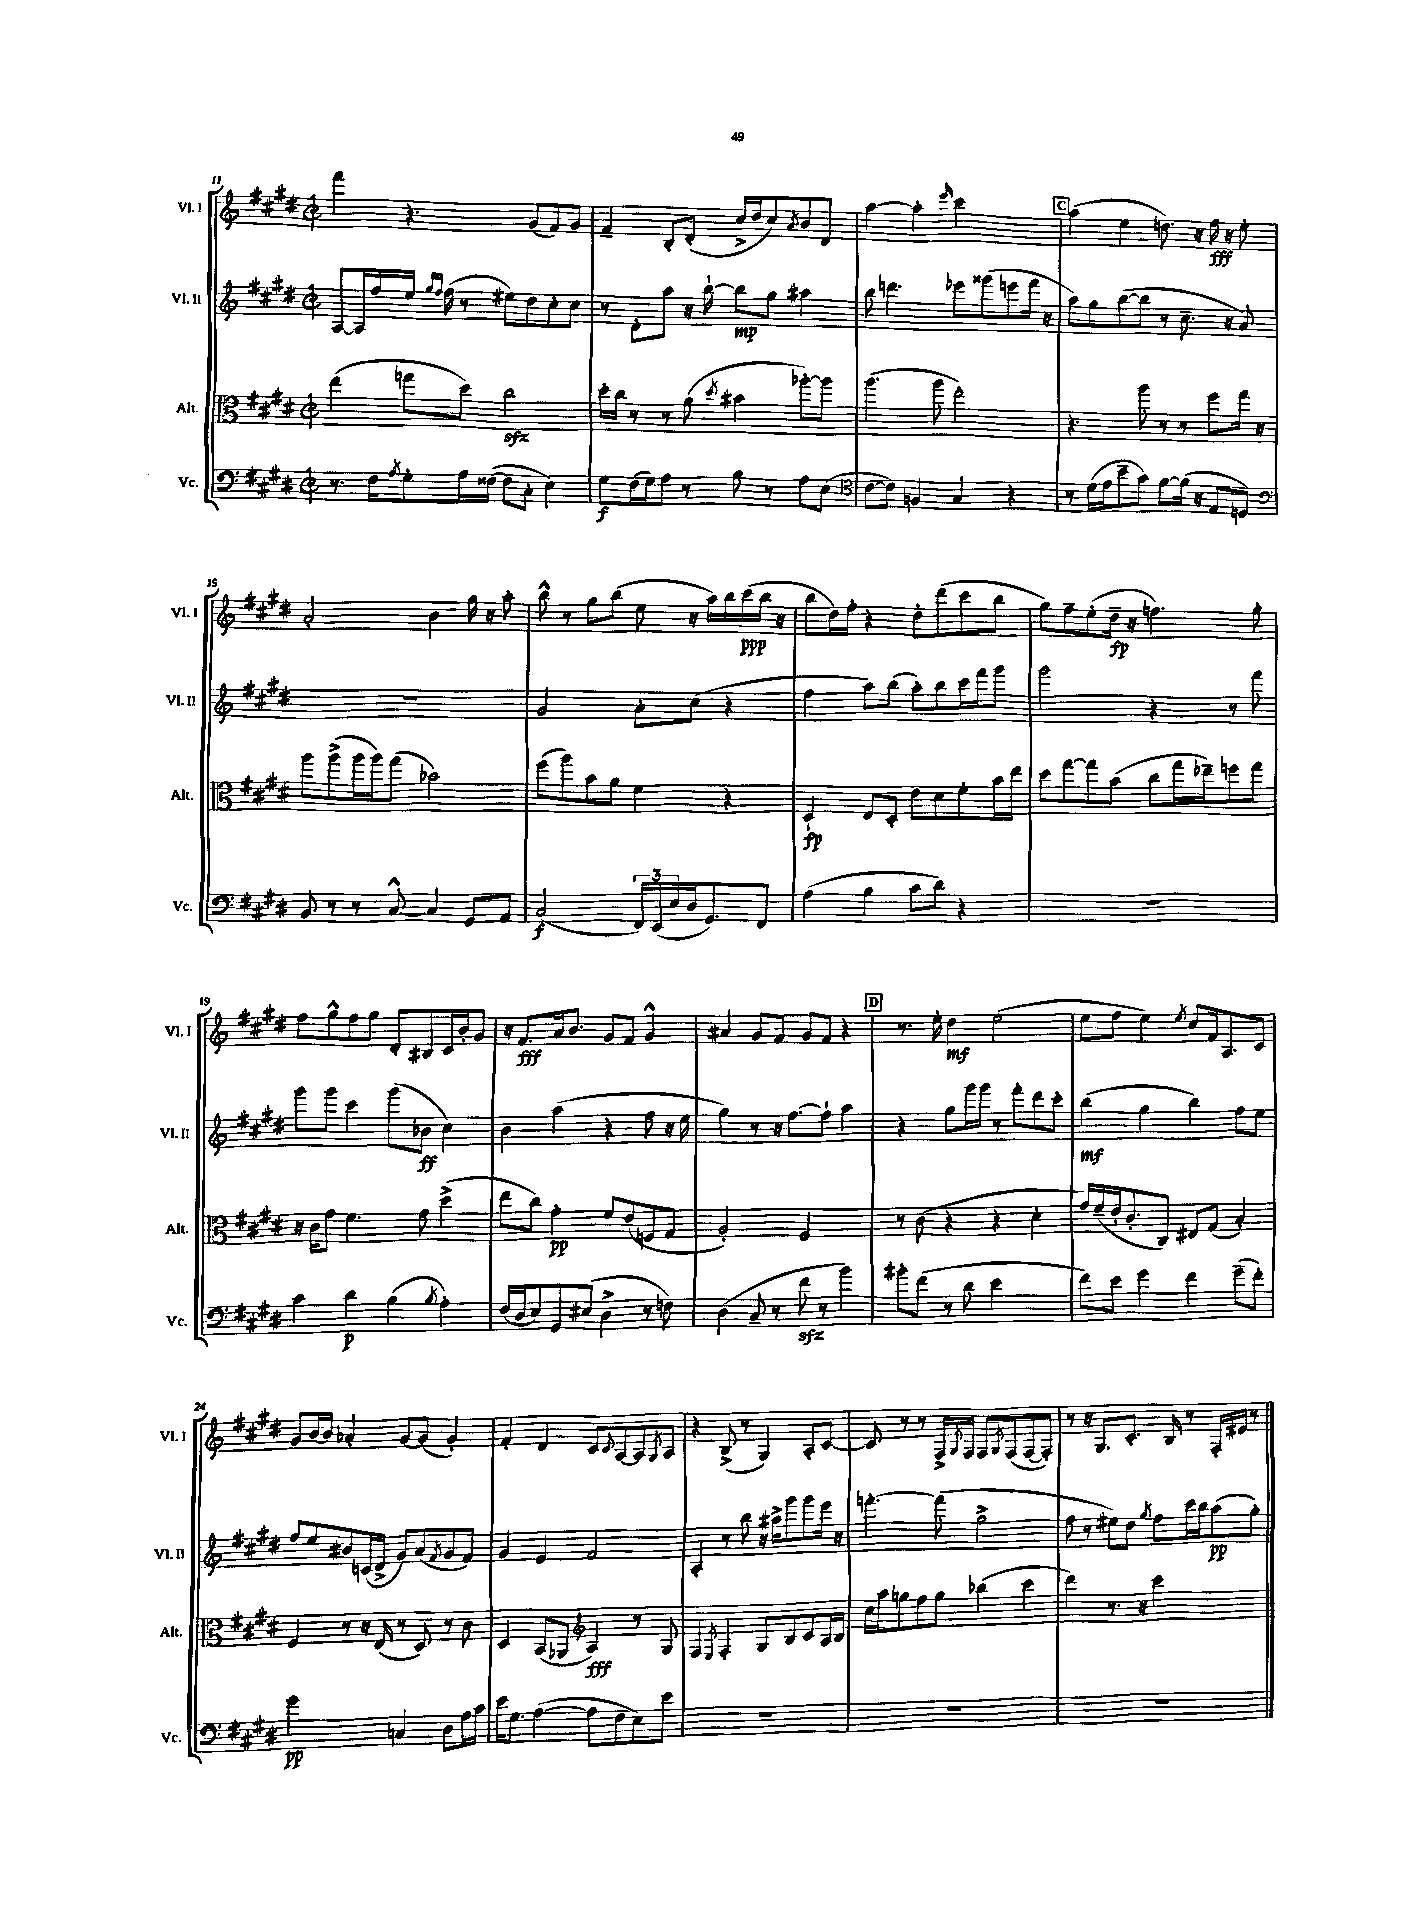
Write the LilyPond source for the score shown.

<<
\new StaffGroup <<
\new Staff = "s0" \with { instrumentName = "Vl. I" shortInstrumentName = "Vl. I" } {
    \clef treble \key e \major \defaultTimeSignature \time 2/2
    fis'''4 r4. gis'8( fis'8) gis'8 |
    fis'4-- b8-. dis'8-.( cis''16-> dis''16 cis''8) \acciaccatura { a'8 } b'8 dis'8 |
    a''4~ a''4-. \grace { e'''16 } cis'''2 |
    \mark \markup { \box "C" } a''4( e''4 d''8.) r16 fis''16\fff r16 e''8-. |
    a'2-. b'4 gis''16 r16 a''8-. |
    b''8-^ r8 gis''8 b''8( e''8 r16 a''16) b''16 cis'''16\ppp( b''16 r16 |
    b''8 dis''16) fis''16-. r4 dis''8-. dis'''8( cis'''8 b''8 |
    gis''8) fis''8-- e''8-.( dis''16--\fp r16 f''4.) gis''8-. |
    fis''8 gis''8-^ fis''8 gis''8 dis'8-. bis8 cis'16 b'16-. gis'8 |
    r16 fis'8.\fff a'16 b'8. gis'8 fis'8 gis'4-^ |
    ais'4 gis'8 fis'8 gis'8 fis'8 r4 |
    \mark \markup { \box "D" } r8. e''16-. dis''4\mf e''2( |
    e''8 fis''8 e''4) \acciaccatura { e''8 } cis''8 fis'16 a8. cis'8 |
    gis'8 b'16~ b'16 aes'4-. gis'8~ gis'8( gis'4-.) |
    fis'4-. dis'4 cis'8 \appoggiatura { cis'8 } a8~ a8 \acciaccatura { gis8 } a8 |
    r4 b8->( r8 gis4) a8-. cis'8~ |
    cis'8 r8 r8 fis16-> \acciaccatura { gis8 } fis16 fis8 \acciaccatura { gis8 } fis8( fis8~ fis8-.) |
    r8 r16 gis8. cis'8.-. b16 r8 fis16-. eis'16 r8 \bar "|." |
}
\new Staff = "s1" \with { instrumentName = "Vl. II" shortInstrumentName = "Vl. II" } {
    \clef treble \key e \major \defaultTimeSignature \time 2/2
    a8~ a16 fis''16 e''16 \grace { gis''16 fis''16 } fis''16( r8 eis''8) dis''8 cis''8-. cis''8 |
    r8 dis'8-. a''8 r16 b''16~-! b''8\mp gis''8 ais''4 |
    b''8 d'''4. ees'''8 gisis'''8( e'''8 fis'''16 r16 |
    \mark \markup { \box "C" } a''8) gis''8 b''8~( b''8 r8 cis''8.-- r16 a'8) |
    R1 |
    gis'2 a'8-. cis''8( r4 |
    fis''4 a''8) b''8( a''8-.) b''8 cis'''16 fis'''16 gis'''8 |
    gis'''2 r4 r8 fis'''8 |
    gis'''8 gis'''8 cis'''4 gis'''8( bes'8\ff cis''4) |
    b'4 a''4( r4 fis''8 r16 e''16 |
    gis''4) r8 r16 fis''8.~ fis''8-! a''4 |
    \mark \markup { \box "D" } r4 gis''8 gis'''16 gis'''16 r8 fis'''8-. dis'''8 cis'''8-. |
    b''4\mf( gis''4 b''4) fis''8 e''8 |
    fis''8 e''8 bis'8 c'16( dis'16-> gis'8) a'8( \acciaccatura { fis'8 } gis'8 fis'8) |
    gis'4 e'4 fis'2 |
    a4-. r8 b''8 r16 ais''16-> gis'''8 gis'''8 e'''16 r16 |
    f'''4.~-. f'''8( gis''2-> |
    fis''8 r8 eis''8) dis''8 \acciaccatura { gis''8 } fis''8 cis'''16 b''16 a''8\pp( gis''8-.) \bar "|." |
}
\new Staff = "s2" \with { instrumentName = "Alt." shortInstrumentName = "Alt." } {
    \clef alto \key e \major \defaultTimeSignature \time 2/2
    e''4( g''8 dis''8) cis''2\sfz |
    dis''16-. cis''16 r8 r8 a'8( \acciaccatura { dis''8 } bis'4 aes''8~-.) aes''8 |
    a''4.( a''8 e''2-.) |
    \mark \markup { \box "C" } r4. a''8 r8 r8 fis''8 gis''16 r16 |
    a''8 a''8->( a''16 a''16) gis''8( bes'2) |
    fis''8( a''8) b'8 a'8 fis'4 r4 |
    dis4-!\fp e8 dis8-. e'8 dis'8 fis'8-. b'16 e''16 |
    dis''8 gis''8~ gis''8 b'8( cis''8 gis''16 ees''16--) f''8 gis''8 |
    r16 cis'16 gis'8 fis'4. gis'8 dis''4->( |
    e''8 cis''8) gis'4-.\pp fis'8 e'8( f8 gis8 |
    a2-.) fis2 |
    \mark \markup { \box "D" } r8 cis'8( r4 r4 dis'4-. |
    gis'16) fis'16--( e'16-. cis'8.-. cis8) eis8 gis8( b4-.) |
    fis4 r8 r16 e16( r8 dis8) r8 cis'8 |
    dis4 b,8( aes,8 \clef treble a4\fff) r8 gis8 |
    fis4 \acciaccatura { e8 } fis4-. gis8 b8 cis'8 a16 b16 |
    cis''16 a''16 g''8 fis''8 g''8 bes''4( cis'''4 |
    dis'''4) r8. r16 cis'''2 \bar "|." |
}
\new Staff = "s3" \with { instrumentName = "Vc." shortInstrumentName = "Vc." } {
    \clef bass \key e \major \defaultTimeSignature \time 2/2
    r8. fis16 \acciaccatura { a8 } gis8-. a16 fisis16~( fisis8 cis8-. e4) |
    gis8\f fis16( gis16) a8 r8 b8 r8 a8 e8( |
    \clef tenor cis'8~ cis'8) f4 gis4 r4 |
    \mark \markup { \box "C" } r8 dis'16( e'16 b'8-- gis'8) fis'8~ fis'16( r16 e8 d8) |
    \clef bass b,8 r8 r8 cis8~-^ cis4 gis,8 a,8 |
    cis2\f( \tuplet 3/2 { fis,16) e,16( e16 } dis16 gis,8.) fis,8 |
    a4( b4 cis'8 dis'8) r4 |
    R1 |
    cis'4 dis'4\p b4( \acciaccatura { b8 } a4-.) |
    fis16( dis16 e8) gis,8 eis8( dis4-> r8 f8) |
    dis4( cis8-- r8 fis'8\sfz r8 b'4) |
    \mark \markup { \box "D" } bis'8-. fis'8( r8 dis'8 e'2 |
    fis'8) e'8 gis'4 fis'4 gis'8--( fis'8-.) |
    gis'2\pp c4 dis8 a16 cis'16 |
    e'16 gis8. a4~( a8 fis8 e8) e'8 |
    R1 |
    R1 |
    R1 \bar "|." |
}
>>
>>
\layout { \context { \Score currentBarNumber = #11 } }
